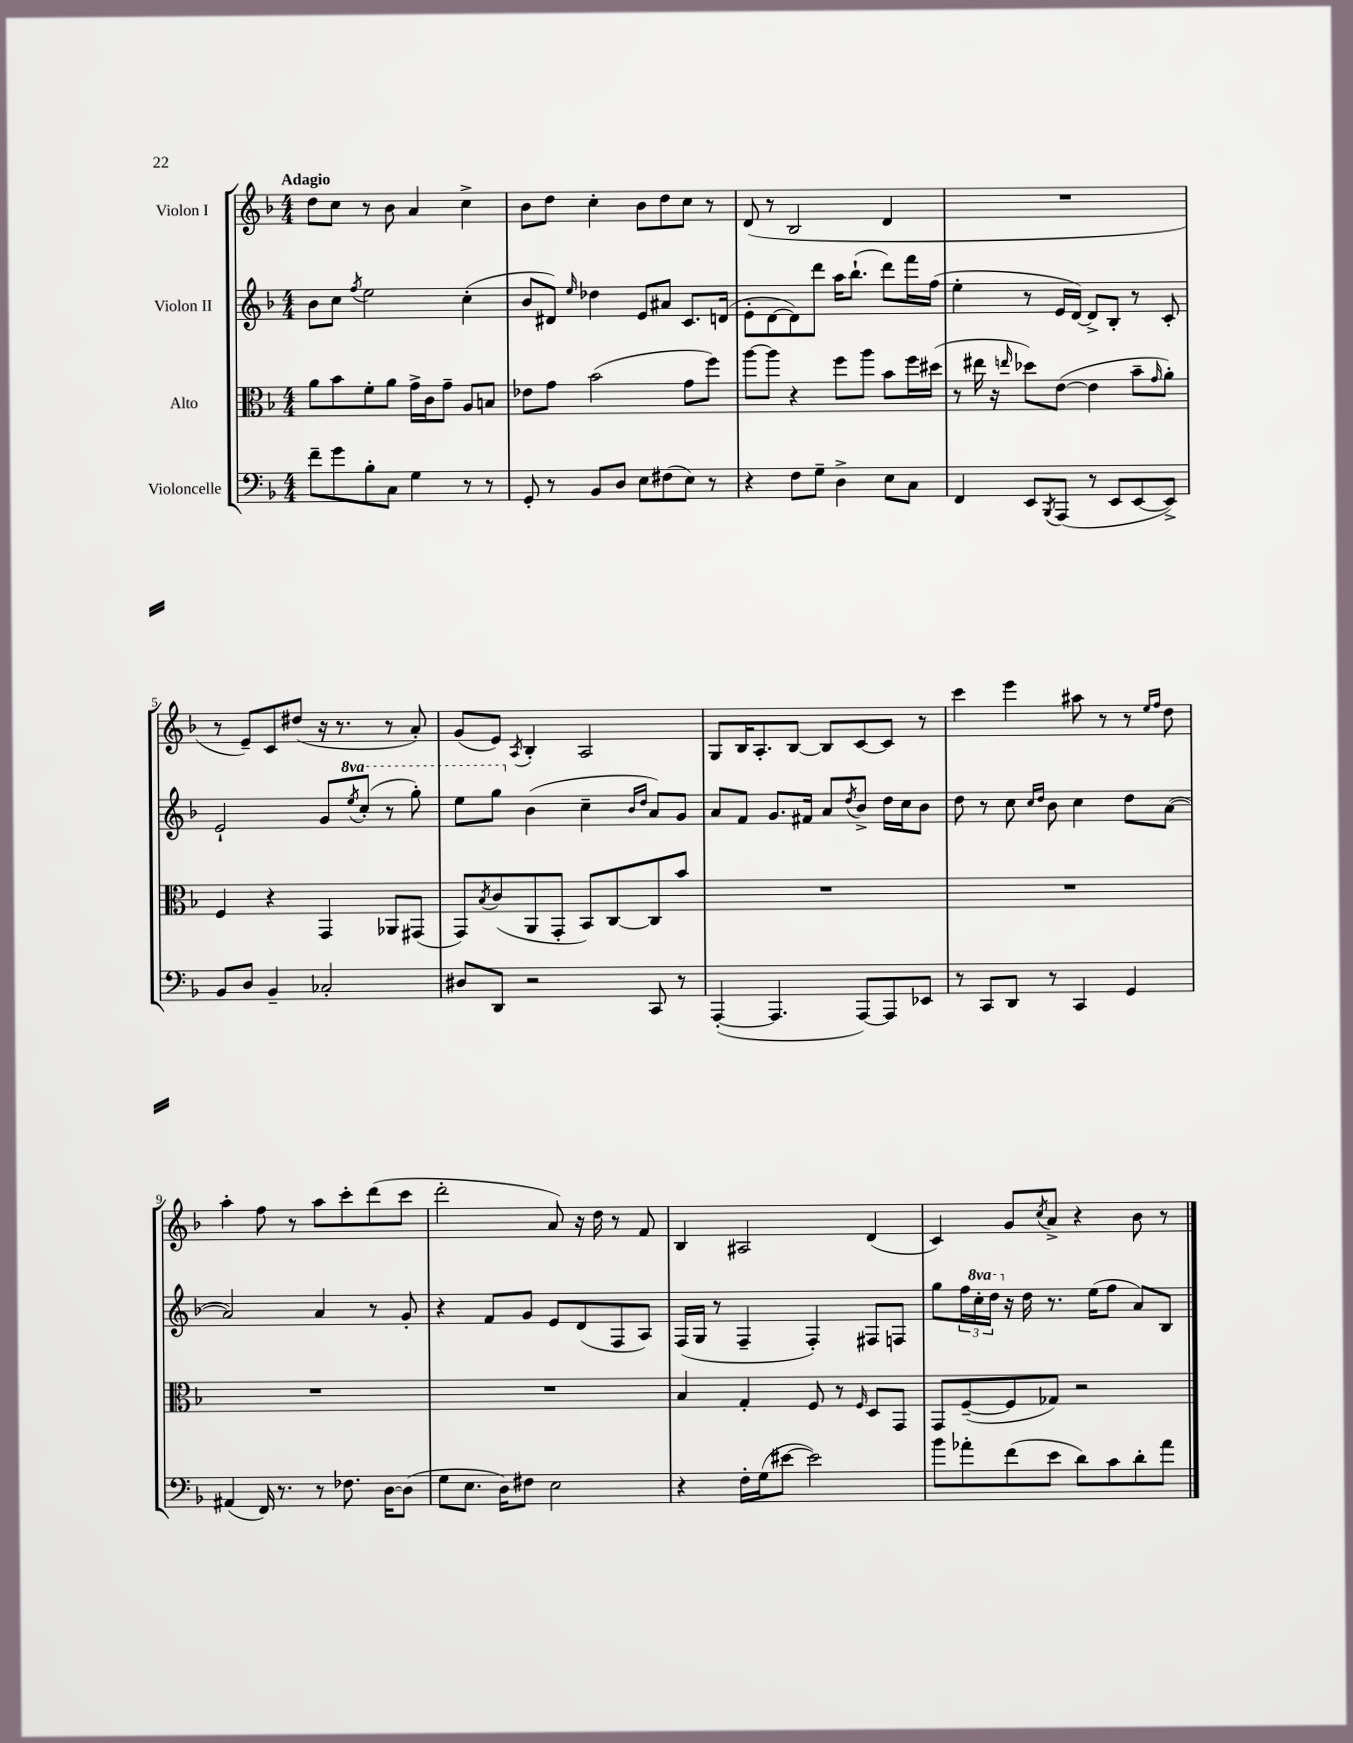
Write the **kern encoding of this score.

**kern	**kern	**kern	**kern
*staff4	*staff3	*staff2	*staff1
*clefF4	*clefC3	*clefG2	*clefG2
*k[b-]	*k[b-]	*k[b-]	*k[b-]
*M4/4	*M4/4	*M4/4	*M4/4
8f~\L	8a\L	8b-\L	8dd\L
8g\	8b-\	8cc\J	8cc\J
.	.	8qff/	.
8B-'\	8f'\	2ee\	8r
8C\J	8a\J	.	8b-\
4G\	16g^\LL	.	4a/
.	16c\J	.	.
.	8g~\J	.	.
8r	8A/L	(4cc'\	4cc^\
8r	8B/J	.	.
=	=	=	=
8GG'/	8e-\L	8b-/L	8b-\L
8r	8g\J	8d#/J)	8dd\J
.	.	16qqee/	.
8BB-/L	(2b-\	4dd-\	4cc'\
8D/J	.	.	.
8E\L	.	8e/L	8b-\L
(8F#\	.	8a#/J	8dd\
8E\J)	8g\L	8.c/L	8cc\J
8r	8ff\J)	.	8r
.	.	(16d/Jk	.
=	=	=	=
4r	[8aa\L	8e'\L	(8d/
.	8aa\]J	[8d\	8r
8F\L	4r	8d\])	2B-/
8G~\J	.	8ddd\J	.
4D^\	8ff\L	16aa\LK	.
.	.	(8.bb-`\J	.
.	8aa\J	.	.
8E\L	8b-\L	8ddd\L)	4d/
8C\J	16ff\L	16fff\L	.
.	(16dd#\JJ	(16ff\JJ	.
=	=	=	=
4FF/	8r	4ee'\	1r
.	16ee#\	.	.
.	16r	.	.
.	16qqee/	.	.
8EE/L	8dd-\L)	8r	.
8qBBB-/	.	.	.
(8AAA/J	([8e\J	16e/LL	.
.	.	[16d/JJ)	.
8r	4e\]	8d^/]L	.
8EE/L	.	8B-'/J	.
[8EE/	8b-~\L	8r	.
.	16qqg/	.	.
8EE^/]J)	8a'\J)	8c'/	.
=	=	=	=
8BB-/L	4F/	2e`/	8r
8D/J	.	.	8e~/L)
4BB-~/	4r	.	8c/
.	.	.	(8dd#/J
2C-'/	4GG/	8g/L	16r
.	.	.	8.r
.	.	8qeee/	.
.	.	(8ccc'/J	.
.	8AA-/L	8r	8r
.	(8GG#/J	8ggg'\)	8a'/)
=	=	=	=
8D#/L	8GG/L)	8eee\L	(8g/L
.	8qB-/	.	.
8DD/J	(8c/	8ggg\J	8e/J)
.	.	.	8qA/
2r	8AA/	(4b-\	4B-'/
.	8GG'/J	.	.
.	8BB-/L)	4cc~\	2A/
.	[8C/	.	.
.	.	16qqb-/LL	.
.	.	16qqdd/JJ	.
8CC/	8C/]	8a/L)	.
8r	8b-/J	8g/J	.
=	=	=	=
([4AAA'/	1r	8a/L	8G/L
.	.	8f/J	16B-/K
.	.	.	8.A'/
4.AAA/]	.	8.g/L	.
.	.	.	[8B-/J
.	.	16f#/Jk	.
.	.	8a/L	8B-/]L
.	.	8qdd/	.
[8AAA/L)	.	8b-^/J	[8c/
8AAA/]	.	16dd\LL	8c/]J
.	.	16cc\J	.
8EE-/J	.	8b-\J	8r
=	=	=	=
8r	1r	8dd\	4ccc\
8CC/L	.	8r	.
8DD/J	.	8cc\	4eee\
.	.	16qqcc/LL	.
.	.	16qqdd/JJ	.
8r	.	8b-\	.
4CC/	.	4cc\	8aa#\
.	.	.	8r
4GG/	.	8dd\L	8r
.	.	.	16qqee/LL
.	.	.	16qqff/JJ
.	.	([8a\J	8dd\
=	=	=	=
(4AA#/	1r	2a/])	4aa'\
16FF/)	.	.	8ff\
8.r	.	.	.
.	.	.	8r
8r	.	4a/	8aa\L
8.F-\	.	.	8ccc'\
.	.	8r	(8ddd\
[16D\LK	.	.	.
(8D\]J	.	8g'/	8ccc\J
=	=	=	=
8G\L	1r	4r	2ddd'\
8.E\J	.	.	.
.	.	8f/L	.
16D\LK)	.	.	.
8F#\J	.	8g/J	.
2E\	.	8e/L	8a/)
.	.	(8d/	16r
.	.	.	16dd\
.	.	8F/	8r
.	.	8A/J)	8f/
=	=	=	=
4r	4B-/	(16F/LL	4B-/
.	.	16G/JJ	.
.	.	8r	.
16F'\LL	4G'/	4F~/	2A#/
(16G\J	.	.	.
[8e#\J	.	.	.
2e#\])	8F/	4F'/)	.
.	8r	.	.
.	16qqF/	.	.
.	8D/L	8F#/L	(4d/
.	8GG/J	8F/J	.
=	=	=	=
8b-\L	8GG/L	8gg\L	4c/)
8a-'\	([8F~/	24ff\L	.
.	.	24ccc'\	.
.	.	24ddd\JJ	.
(8f\	8F/]	16r	8g/L
.	.	16dd\	.
.	.	.	8qcc/
8e\J	8G-/J)	8.r	8a^/J
8d\L)	2r	.	4r
.	.	(16ee\LK	.
8c\	.	8ff\J	.
8d'\	.	8a/L)	8b-\
8a-\J	.	8B-/J	8r
==	==	==	==
*-	*-	*-	*-
